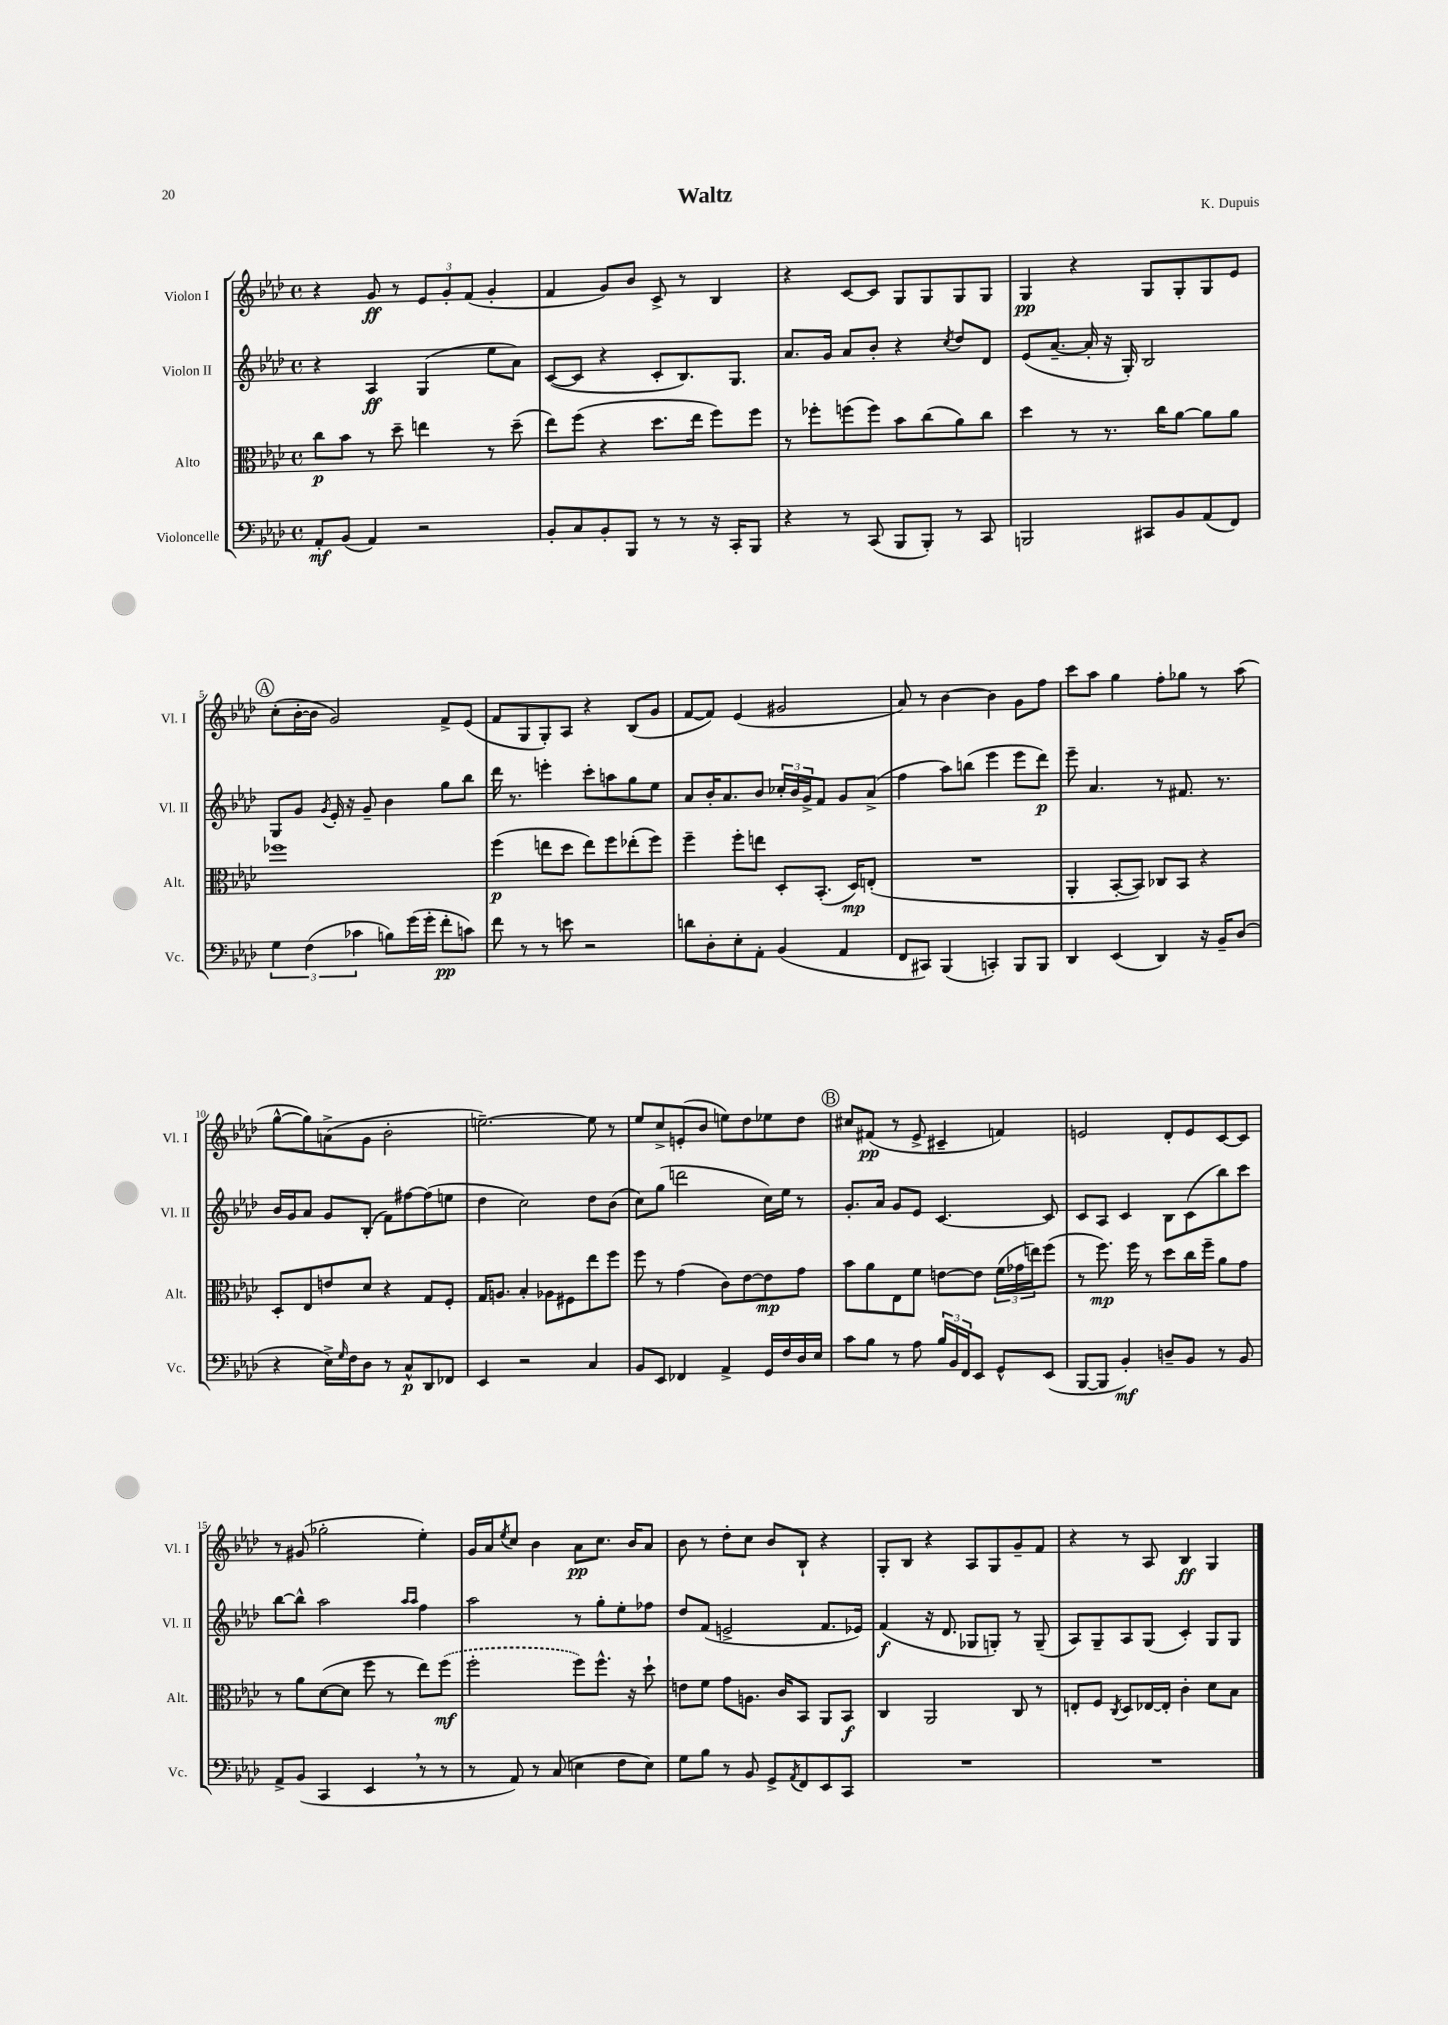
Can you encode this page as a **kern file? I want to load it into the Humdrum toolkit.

**kern	**kern	**kern	**kern
*staff4	*staff3	*staff2	*staff1
*clefF4	*clefC3	*clefG2	*clefG2
*k[b-e-a-d-]	*k[b-e-a-d-]	*k[b-e-a-d-]	*k[b-e-a-d-]
*M4/4	*M4/4	*M4/4	*M4/4
*met(c)	*met(c)	*met(c)	*met(c)
8AA-'	8cc	4r	4r
(8BB-	8b-	.	.
4AA-)	8r	4A-	8g
.	8dd-~	.	8r
2r	4ee	(4G	12e-
.	.	.	12g'
.	.	.	(12f
.	8r	8ee-	4g'
.	(8dd-~	8a-)	.
=	=	=	=
8BB-'	8ee-)	([8c	4f
8C	(8ff	8c]	.
8BB-'	4r	4r	8g)
8BBB-	.	.	8b-
8r	8.dd-	8c'	8c^
8r	.	8.B-)	8r
.	16ee-	.	.
16r	8ff)	.	4B-
16CC'	.	8.G	.
8BBB-	8ff	.	.
=	=	=	=
4r	8r	8.a-	4r
.	8ff-'	.	.
.	.	16g	.
8r	(8ff	8a-	[8c
(8CC	8ff)	8b-'	8c]
8BBB-	8b-	4r	8G
8BBB-')	(8cc	.	8G
.	.	8qcc	.
8r	8a-)	8dd-	8G
8CC	8cc	8d-	8G
=	=	=	=
2BBB	4dd-	(8e-	4G
.	.	[8.a-~	.
.	8r	.	4r
.	.	16a-']	.
.	8.r	16r	.
.	.	16G')	.
8CC#	.	2B-	8G
.	16cc	.	.
8BB-	[8a-	.	8G'
(8AA-	8a-]	.	8G
8FF)	8a-	.	8e-
=	=	=	=
6G	1ff-	8G	(8cc'
.	.	8g	[16b-'
(6F	.	.	.
.	.	.	16b-]
.	.	8qg	.
.	.	16e-'	2g)
.	.	16r	.
6c-	.	.	.
.	.	8g~	.
8B)	.	4b-	.
(16g	.	.	.
16g'	.	.	.
8f'	.	8gg	8f^
8c)	.	8bb-	(8e-
=	=	=	=
8f	(4ff	16ddd-	8f
.	.	8.r	.
8r	.	.	8G
8r	8ee	4eee'	8G')
8e	8dd-	.	8A-
2r	8ee)	8ccc'	4r
.	8ff	8aa	.
.	(8ee-'	8gg	(8B-
.	8ff)	8ee-	8g
=	=	=	=
8d	4ff~	8a-	[8f
8D-'	.	16b-'	8f])
.	.	8.a-	.
8E-'	8ff'	.	(4e-
8AA-'	8ee	8b-	.
(4BB-	8D-'	24cc-'	2g#
.	.	24b-	.
.	.	24g^	.
.	(8.BB-'	8f	.
4AA-	.	8g	.
.	16D-)	.	.
.	(8E'	(8a-^	.
=	=	=	=
8FF	1r	4ff	8a-)
8CC#)	.	.	8r
(4BBB-	.	8aa-)	[4b-
.	.	(8bb	.
4CC')	.	4eee-	4b-]
8BBB-	.	8eee-	8g
8BBB-	.	8ddd-)	8ff
=	=	=	=
4DD-	4AA-'	8eee-~	8ccc
.	.	4.a-	8aa-
(4EE-	[8BB-'	.	4gg
.	8BB-])	.	.
4DD-)	8C-	8r	8ff'
.	8BB-	8.f#	8gg-
16r	4r	.	8r
16BB-~	.	8.r	.
(8D-	.	.	(8aa-
=	=	=	=
4r	8D-'	16b-	[8gg^^
.	.	16g	.
.	8E-	8a-	8gg])
16E-^)	8e	8g	(8a^
16qqG	.	.	.
16F	.	.	.
8D-	8d-	(8B-'	8g
8r	4r	8f)	2b-'
8C^^	.	[8ff#	.
8DD-	8G	(8ff#]	.
8FF-	8F'	8ee	.
=	=	=	=
4EE-	16G	4dd-	[2.ee~)
.	8.A	.	.
2r	4B-'	2cc)	.
.	8A-	.	.
.	8F#	.	.
4C	8ee-	8dd-	8ee]
.	8ff	(8b-	8r
=	=	=	=
8BB-	8ff	8cc)	8ee-
8EE-	8r	(8gg	8cc^
4FF-	(4g	2ddd	(8e'
.	.	.	8b-
4AA-^	8c)	.	8ee)
.	[8e-	.	8dd-
16GG	8e-]	16cc)	8ee-
16F	.	16ee-	.
16D-	8g	8r	8dd-
16E-	.	.	.
=	=	=	=
8c	8b-	8.g'	8cc#
8B-	8a-	.	(8f#
.	.	16a-	.
8r	8E-	8g	8r
8A-	8f	8e-	8e-^
24B-	[8e	[4.c	4c#~
24BB-	.	.	.
24FF	.	.	.
8EE-	8e]	.	.
8GG^^	(24f	.	4f)
.	24g-	.	.
.	24ee)	.	.
(8EE-	(8ff	8c]	.
=	=	=	=
[8BBB-	8r	8c	2e
8BBB-]	8.ff)	8A-	.
4BB-')	.	4c	.
.	16ff	.	.
.	8r	.	.
8D~	8dd-	8B-	8d-'
8BB-	16cc	(8c	8e
.	16ff~	.	.
8r	8a-	8bb-)	[8c
8BB-	8g	8ccc	8c]
=	=	=	=
8AA-^	8r	[8bb-	8r
(8BB-	8a-	8bb-^^]	(8g#
4CC	([8d-	2aa-	2gg-'
.	8d-]	.	.
4EE-	8ff	.	.
.	8r	.	.
.	.	16qqaa-	.
.	.	16qqaa-	.
8r	8ee-)	4ff	4ee-')
8r	(8ff	.	.
=	=	=	=
8r	2ff'	2aa-	16g
.	.	.	16a-
.	.	.	8qee-
8AA-)	.	.	8cc
8r	.	.	4b-
(8C	.	.	.
4E	8ff)	8r	8a-
.	8.ff^^	8gg'	8.cc
8F	.	8ee-'	.
.	16r	.	16b-
8E)	8dd-`	8ff-	8a-
=	=	=	=
8G	8e	8dd-	8b-
8B-	8f	(8f	8r
8r	8g	2e^	8dd-'
8BB-	8.A	.	8cc
8GG^	.	.	8b-
.	16c	.	.
8qAA-	.	.	.
8FF	8BB-	.	8B-`
8EE-	8AA-	8.f	4r
8CC	8BB-	.	.
.	.	16e-)	.
=	=	=	=
1r	4C	(4f	8G'
.	.	.	8B-
.	2AA-	16r	4r
.	.	8.d-	.
.	.	8G-	8A-
.	.	8G')	8G
.	8C	8r	8g~
.	8r	(8G~	8f
=	=	=	=
1r	8E'	8A-)	4r
.	8F	8G~	.
.	8qC	.	.
.	8D-	8A-	8r
.	[16E-	(8G	8A-
.	16E-']	.	.
.	4c'	4c')	4B-
.	8d-	8G	4G
.	8B-	8G	.
==	==	==	==
*-	*-	*-	*-
